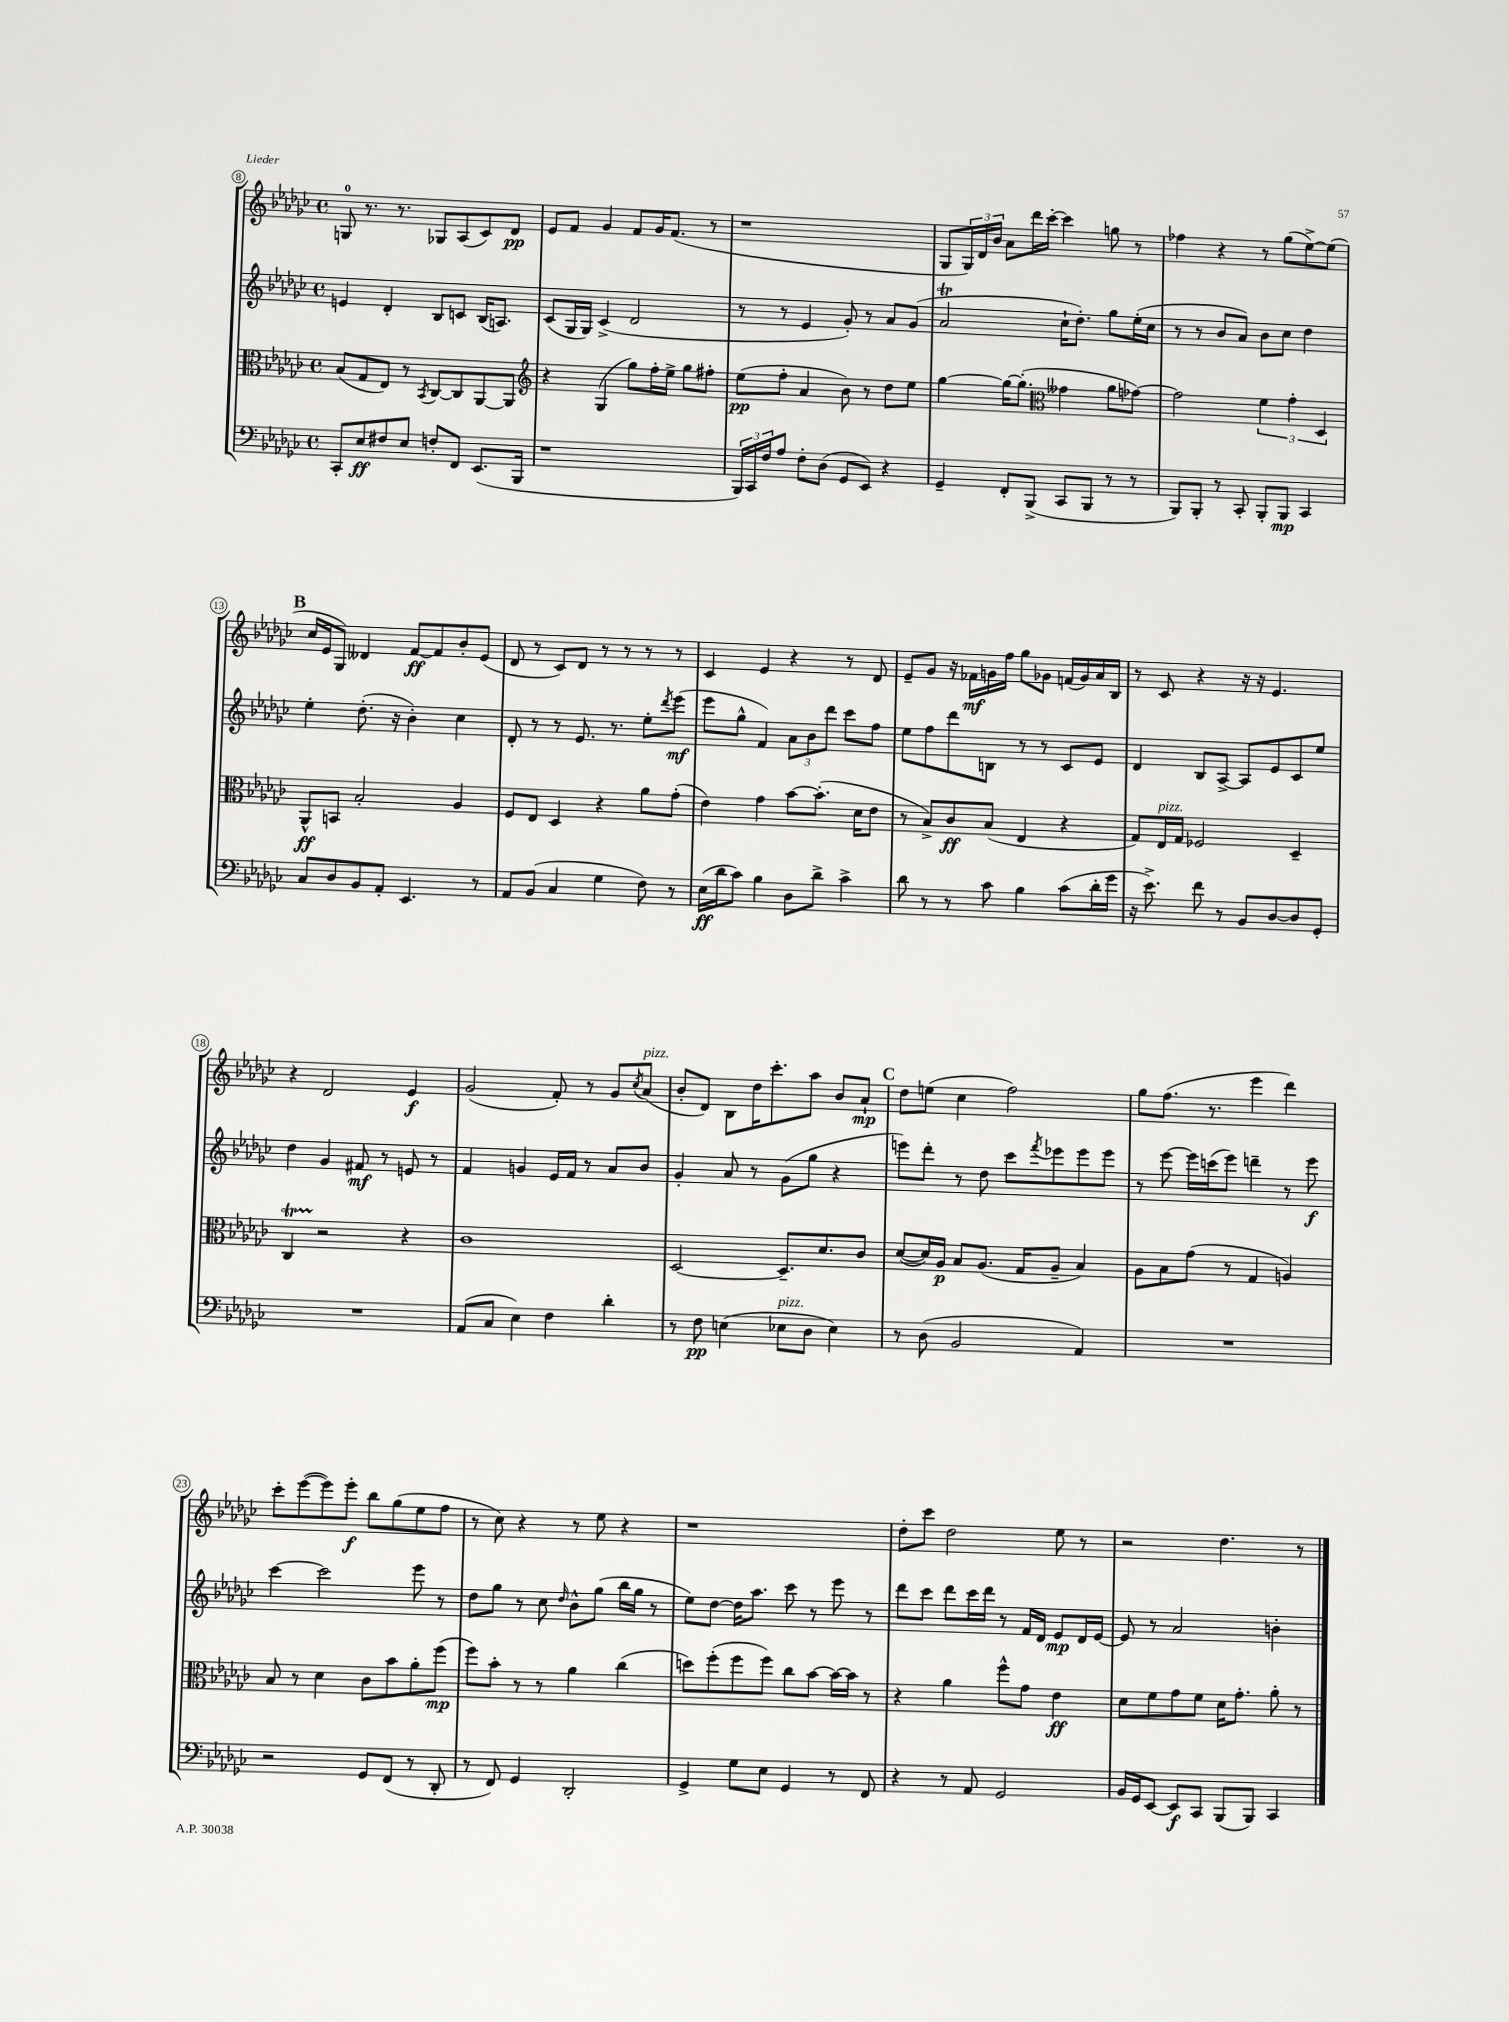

**kern	**dynam	**kern	**dynam	**kern	**dynam	**kern	**dynam
*part4	*part4	*part3	*part3	*part2	*part2	*part1	*part1
*staff4	*staff4	*staff3	*staff3	*staff2	*staff2	*staff1	*staff1
*clefF4	*	*clefC3	*	*clefG2	*	*clefG2	*
*k[b-e-a-d-g-c-]	*	*k[b-e-a-d-g-c-]	*	*k[b-e-a-d-g-c-]	*	*k[b-e-a-d-g-c-]	*
*M4/4	*	*M4/4	*	*M4/4	*	*M4/4	*
*met(c)	*	*met(c)	*	*met(c)	*	*met(c)	*
=8	=8	=8	=8	=8	=8	=8	=8
8CC-'/L	.	(8B-/L	.	4en/	.	8Gn/	.
8E-/	ff	8G-/	.	.	.	8.r	.
8F#X/	.	8E-/J)	.	4d-'/	.	.	.
.	.	.	.	.	.	8.r	.
8E-/J	.	8r	.	.	.	.	.
.	.	8qBB-/	.	.	.	.	.
8Fn'/L	.	[8C-/L	.	8B-/L	.	8G-X/L	.
8FF/J	.	8C-/]	.	8cn/J	.	(8A-/	.
(8.EE-/L	.	[8AA-/	.	(16B-/KL	.	8c-/)	.
.	.	.	.	8.An/J)	.	.	.
.	.	8AA-/J]	.	.	.	8d-/J	pp
16BBB-/Jk	.	.	.	.	.	.	.
=9	=9	=9	=9	=9	=9	=9	=9
*	*	*clefG2	*	*	*	*	*
1r	.	4r	.	(8c-/L	.	8e-/L	.
.	.	.	.	16G-/L	.	8f/J	.
.	.	.	.	16G-/JJ)	.	.	.
.	.	(4G-/	.	(4c-^/	.	4g-/	.
.	.	8gg-\L)	.	2d-/	.	8f/L	.
.	.	16ff'\L	.	.	.	16g-/K	.
.	.	16ee-^\JJ	.	.	.	(8.f/J	.
.	.	8gg-\L	.	.	.	.	.
.	.	8ff#X'\J	.	.	.	8r	.
=10	=10	=10	=10	=10	=10	=10	=10
24BBB-/LL)	.	(8ee-\L	pp	8r	.	1r	.
24CC-/	.	.	.	.	.	.	.
24F/J	.	.	.	.	.	.	.
8A-/J	.	8ff'\J	.	8r	.	.	.
8F'\L	.	4a-/	.	4e-/	.	.	.
(8D-\J	.	.	.	.	.	.	.
8GG-/L	.	8b-\)	.	8g-'/)	.	.	.
8EE-/J)	.	8r	.	8r	.	.	.
4r	.	8dd-\L	.	8a-/L	.	.	.
.	.	8ee-\J	.	(8g-/J	.	.	.
=11	=11	=11	=11	=11	=11	=11	=11
4GG-~/	.	[4gg-\	.	2a-T/	.	8G-/L	.
.	.	.	.	.	.	24G-/L)	.
.	.	.	.	.	.	24d-/	.
.	.	.	.	.	.	24b-/JJ	.
8FF'/L	.	16gg-\KL_	.	.	.	8a-\L	.
.	.	(8.gg-'\J]	.	.	.	.	.
(8BBB-^/J	.	.	.	.	.	16ddd-\L	.
.	.	.	.	.	.	[16ccc-'\JJ	.
*	*	*clefC3	*	*	*	*	*
8CC-/L	.	4g--X\	.	16cc-`\KL	.	4ccc-\]	.
.	.	.	.	8.dd-'\J)	.	.	.
8BBB-/J	.	.	.	.	.	.	.
8r	.	8a-\L	.	8gg-\L	.	8ggn\	.
8r	.	[8g-X\J)	.	(16ee-'\L	.	8r	.
.	.	.	.	16cc-\JJ	.	.	.
=12	=12	=12	=12	=12	=12	=12	=12
8BBB-/L)	.	2g-\]	.	8r	.	4ff-X\	.
8BBB-'/J	.	.	.	8r	.	.	.
8r	.	.	.	8b-/L	.	4r	.
8CC-'/	.	.	.	8a-/J)	.	.	.
8BBB-'/L	.	6f\	.	8b-\L	.	8r	.
8BBB-/J	mp	.	.	8cc-\J	.	(8gg-\L	.
.	.	6g-'\	.	.	.	.	.
4CC-/	.	.	.	4dd-\	.	[8ee-^\)	.
.	.	6D-/	.	.	.	.	.
.	.	.	.	.	.	(8ee-\J]	.
!!LO:LB:g=z
!!LO:REH:place=s1:t=B
=13	=13	=13	=13	=13	=13	=13	=13
8C-/L	.	8AA-^^/L	ff	4ee-'\	.	16cc-/LL	.
.	.	.	.	.	.	16e-/J	.
8D-/	.	8BBn/J	.	.	.	8G-/J)	.
8BB-/	.	2B-'/	.	(8.dd-'\	.	4d--X/	.
8AA-'/J	.	.	.	.	.	.	.
.	.	.	.	16r	.	.	.
4.EE-/	.	.	.	4b-'\)	.	[8f/L	ff
.	.	.	.	.	.	8f/]	.
.	.	4A-/	.	4cc-\	.	8b-'/	.
8r	.	.	.	.	.	(8e-/J	.
=14	=14	=14	=14	=14	=14	=14	=14
8AA-/L	.	8F/L	.	8d-'/	.	8d-/	.
(8BB-/J	.	8E-/J	.	8r	.	8r	.
4C-/	.	4D-/	.	8r	.	8c-/L)	.
.	.	.	.	8.e-/	.	8d-/J	.
4G-\	.	4r	.	.	.	8r	.
.	.	.	.	8.r	.	.	.
.	.	.	.	.	.	8r	.
8F\)	.	8a-\L	.	8ee-'\L	.	8r	.
.	.	.	.	8qddd-/	.	.	.
8r	.	(8g-'\J	.	(8eee-\J	mf	8r	.
=15	=15	=15	=15	=15	=15	=15	=15
(16E-\LL	ff	4e-\)	.	8eee-\L	.	4c-/	.
16d-\J	.	.	.	.	.	.	.
8c-\J)	.	.	.	8gg-^^\J	.	.	.
4B-\	.	4g-\	.	4f/)	.	4e-/	.
8D-\L	.	[8b-\L	.	12a-\L	.	4r	.
.	.	.	.	12b-\	.	.	.
8d-^\J	.	(8.b-'\J]	.	.	.	.	.
.	.	.	.	12ddd-\J	.	.	.
4c-^\	.	.	.	8ccc-\L	.	8r	.
.	.	16d-\KL	.	.	.	.	.
.	.	8e-\J	.	8ff\J	.	8d-/	.
=16	=16	=16	=16	=16	=16	=16	=16
8d-\	.	8r	.	8ee-\L	.	8e-~/L	.
8r	.	8B-^/L)	.	8ff\	.	8g-/J	.
8r	.	8c-/	ff	8ddd-\	.	16r	.
.	.	.	.	.	.	16f-X\LL	mf
8c-\	.	(8B-/J	.	8Bn\J	.	16gn\	.
.	.	.	.	.	.	16ff\JJ	.
4B-\	.	4E-/	.	8r	.	8gg-\L	.
.	.	.	.	8r	.	8g-X\J	.
(8c-\L	.	4r	.	8c-/L	.	(16fn/LL	.
.	.	.	.	.	.	16g-/)	.
16d-'\L	.	.	.	8e-/J	.	16a-/	.
16g-\JJ	.	.	.	.	.	16B-/JJ	.
=17	=17	=17	=17	=17	=17	=17	=17
16r	.	8G-/L)	.	4d-/	.	8r	.
8.e-^\)	.	.	.	.	.	.	.
!	!	!LO:TX:a:i:t=pizz.	!	!	!	!	!
.	.	16E-/L	.	.	.	8c-/	.
.	.	16G-/JJ	.	.	.	.	.
8f\	.	2F-X/	.	8B-/L	.	4r	.
8r	.	.	.	[8A-^/J	.	.	.
8BB-/L	.	.	.	8A-/L]	.	16r	.
.	.	.	.	.	.	16r	.
[8D-/	.	.	.	8e-/	.	4.e-/	.
8D-/]	.	4D-~/	.	8c-/	.	.	.
8GG-'/J	.	.	.	8ee-/J	.	.	.
!!LO:LB:g=z
=18	=18	=18	=18	=18	=18	=18	=18
1r	.	4C-T/	.	4dd-\	.	4r	.
.	.	2r	.	4g-/	.	2d-/	.
.	.	.	.	8f#X/	mf	.	.
.	.	.	.	8r	.	.	.
.	.	4r	.	8en/	.	4e-/	f
.	.	.	.	8r	.	.	.
=19	=19	=19	=19	=19	=19	=19	=19
(8AA-/L	.	1c-	.	4f/	.	(2g-/	.
8C-/J	.	.	.	.	.	.	.
4E-\)	.	.	.	4gn/	.	.	.
4F\	.	.	.	16e-/LL	.	8f'/)	.
.	.	.	.	16f/JJ	.	.	.
.	.	.	.	8r	.	8r	.
4d-'\	.	.	.	8a-/L	.	8g-/L	.
.	.	.	.	.	.	8qcc-/	.
!	!	!	!	!	!	!LO:TX:a:i:t=pizz.	!
.	.	.	.	8b-/J	.	(8a-/J	.
=20	=20	=20	=20	=20	=20	=20	=20
8r	.	[2D-/	.	4g-'/	.	8b-'/L	.
8F\	pp	.	.	.	.	8d-/J)	.
(4En\	.	.	.	8a-/	.	8B-\L	.
.	.	.	.	8r	.	16dd-\K	.
.	.	.	.	.	.	8.ccc-'\	.
!LO:TX:a:i:t=pizz.	!	!	!	!	!	!	!
8E-X\L	.	8.D-~/L]	.	(8g-\L	.	.	.
8D-\J	.	.	.	8gg-\J	.	8aa-\J	.
.	.	8.d-/	.	.	.	.	.
4E-\)	.	.	.	4r	.	8b-/L	.
.	.	8c-/J	.	.	.	8a-`/J	mp
!!LO:REH:place=s1:t=C
=21	=21	=21	=21	=21	=21	=21	=21
8r	.	([8d-/L	.	8eeen\L)	.	8dd-\L	.
(8D-\	.	16d-/L])	.	8ddd-'\J	.	(8een\J	.
.	.	16A-/JJ	p	.	.	.	.
2BB-/	.	8B-/L	.	8r	.	4cc-\	.
.	.	(8.A-/J	.	8dd-\	.	.	.
.	.	.	.	8ccc-\L	.	2ff\)	.
.	.	16G-/KL	.	.	.	.	.
.	.	.	.	8qfff/	.	.	.
.	.	8A-~/J	.	8eee-X\	.	.	.
4AA-/)	.	4B-/)	.	8eee-\	.	.	.
.	.	.	.	8eee-\J	.	.	.
=22	=22	=22	=22	=22	=22	=22	=22
1r	.	8A-\L	.	8r	.	8gg-\L	.
.	.	8B-\	.	[8eee-\	.	(8.ff\J	.
.	.	(8g-\J	.	16eee-\LL]	.	.	.
.	.	.	.	(16cccn\J	.	8.r	.
.	.	8r	.	8eee-\J)	.	.	.
.	.	4G-/	.	4dddn~\	.	4eee-\	.
.	.	4An/)	.	8r	.	4ddd-\)	.
.	.	.	.	8eee-\	f	.	.
!!LO:LB:g=z
=23	=23	=23	=23	=23	=23	=23	=23
2r	.	8B-/	.	[4ccc-\	.	8ccc-'\L	.
.	.	8r	.	.	.	([8eee-\	.
.	.	4d-\	.	2ccc-\]	.	8eee-\])	.
.	.	.	.	.	.	8eee-'\J	f
8GG-/L	.	8c-\L	.	.	.	8bb-\L	.
(8FF/J	.	8b-\	.	.	.	(8gg-\	.
8r	.	8a-'\	.	8eee-\	.	8ee-\	.
8DD-'/	.	(8ff\J	mp	8r	.	8ff\J	.
=24	=24	=24	=24	=24	=24	=24	=24
8r	.	8ff\L)	.	8dd-\L	.	8r	.
8FF/)	.	8b-'\J	.	8gg-\J	.	8cc-\)	.
4GG-/	.	8r	.	8r	.	4r	.
.	.	8r	.	8cc-\	.	.	.
.	.	.	.	16qqdd-/	.	.	.
2DD-'/	.	4a-\	.	8b-^^\L	.	8r	.
.	.	.	.	(8gg-\J	.	8ee-\	.
.	.	(4cc-\	.	16bb-\LL	.	4r	.
.	.	.	.	16gg-\JJ	.	.	.
.	.	.	.	8r	.	.	.
=25	=25	=25	=25	=25	=25	=25	=25
4GG-^/	.	8ddn\L)	.	8ee-\L)	.	1r	.
.	.	(8ff'\	.	[8dd-\J	.	.	.
8G-\L	.	8ff\	.	16dd-\KL]	.	.	.
.	.	.	.	8.aa-\J	.	.	.
8E-\J	.	8ff\J)	.	.	.	.	.
4GG-/	.	8cc-\L	.	8ccc-\	.	.	.
.	.	[8b-\J	.	8r	.	.	.
8r	.	16b-\LL_	.	8eee-\	.	.	.
.	.	16b-\JJ]	.	.	.	.	.
8FF/	.	8r	.	8r	.	.	.
=26	=26	=26	=26	=26	=26	=26	=26
4r	.	4r	.	8ddd-\L	.	8dd-'\L	.
.	.	.	.	8ccc-\J	.	8ccc-\J	.
8r	.	4a-\	.	8ddd-\L	.	2dd-\	.
8AA-/	.	.	.	16ccc-\L	.	.	.
.	.	.	.	16ddd-\JJ	.	.	.
2GG-/	.	8ff^^\L	.	8r	.	.	.
.	.	8g-\J	.	16f/LL	.	.	.
.	.	.	.	16d-/JJ	.	.	.
.	.	4e-\	ff	8e-/L	mp	8ee-\	.
.	.	.	.	16d-/L	.	8r	.
.	.	.	.	[16e-/JJ	.	.	.
=27	=27	=27	=27	=27	=27	=27	=27
16BB-/LL	.	8d-\L	.	8e-/]	.	2r	.
16GG-/J	.	.	.	.	.	.	.
[8EE-/J	.	8f\	.	8r	.	.	.
8EE-/L]	f	8g-\	.	2a-/	.	.	.
8CC-/J	.	8f\J	.	.	.	.	.
(8BBB-/L	.	16d-\KL	.	.	.	4.dd-\	.
.	.	8.g-'\J	.	.	.	.	.
8BBB-/J)	.	.	.	.	.	.	.
4CC-/	.	8a-'\	.	4bn'\	.	.	.
.	.	8r	.	.	.	8r	.
==	==	==	==	==	==	==	==
*-	*-	*-	*-	*-	*-	*-	*-
